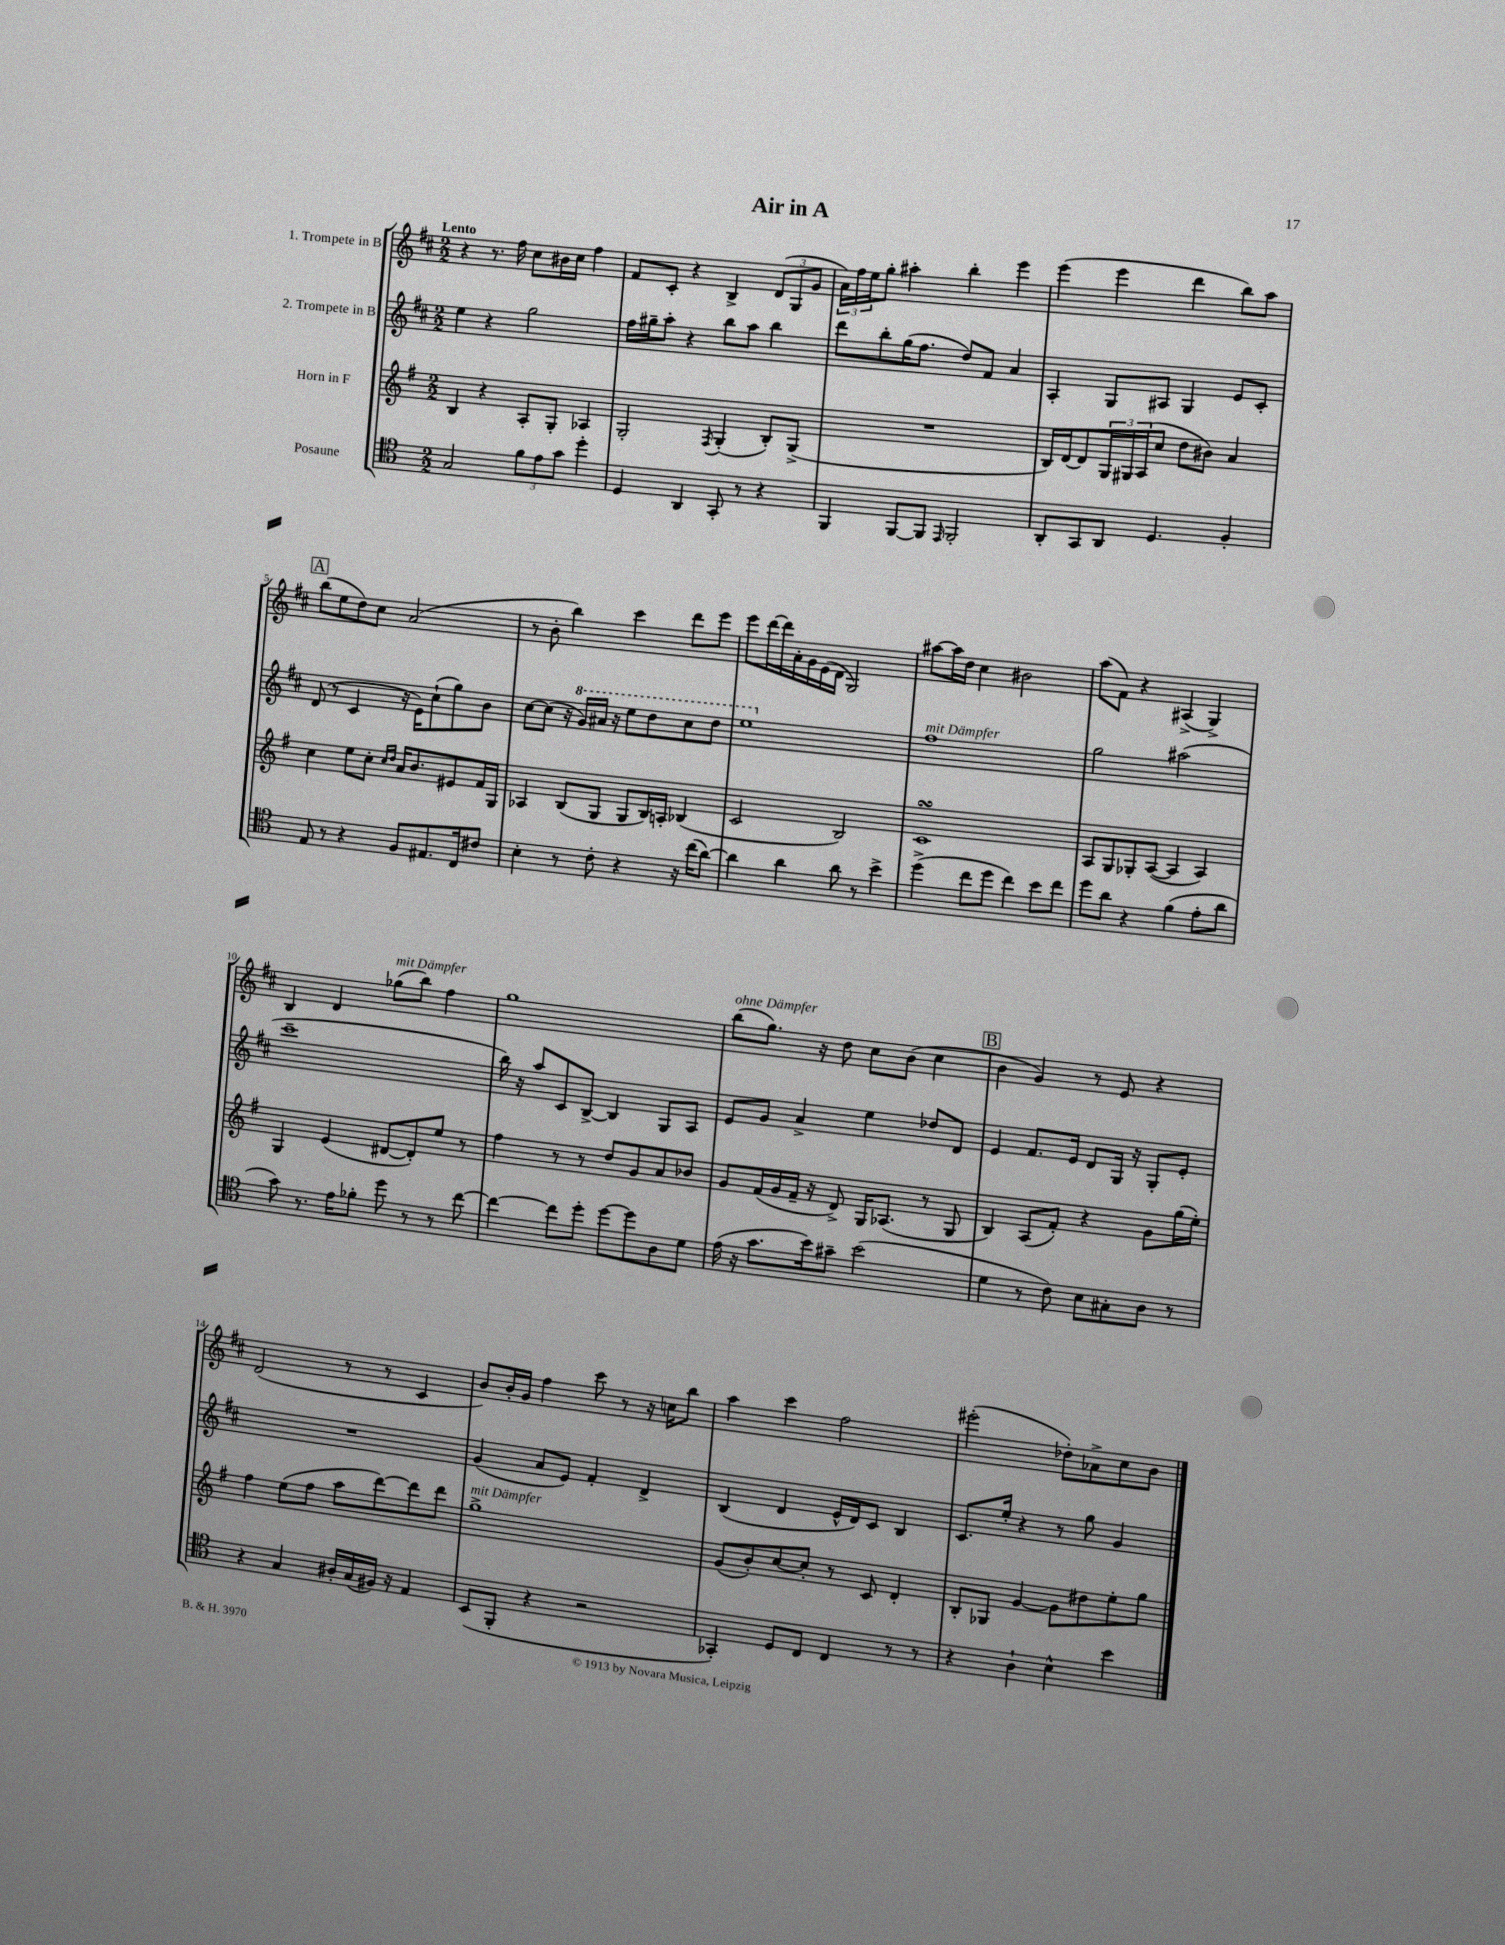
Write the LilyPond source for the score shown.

\header { title = "Air in A" }
<<
\new StaffGroup <<
\new Staff = "s0" \with { instrumentName = "1. Trompete in B" } {
    \clef treble \key d \major \numericTimeSignature \time 2/2 \tempo "Lento"
    r4 r8. fis''16 cis''8 bis'16 cis''16 fis''4 |
    fis'8 cis'8-. r4 b4-> \tuplet 3/2 { d'8( g8 g'8 } |
    \tuplet 3/2 { a'16) fis''16 e''16 } g''8-. ais''4-. b''4-. e'''4 |
    e'''4( e'''4 d'''4 b''8) a''8 |
    \mark \markup { \box "A" } b''8( e''8 d''8) cis''8 a'2( |
    r8 b'8-. b''4) cis'''4 d'''8 e'''8 |
    e'''8 d'''16~ d'''16 a'16-. g'16 e'16( d'16 g2) |
    ais''8~ ais''16 d''16 cis''4 bis'2 |
    a''8( fis'8) r4 ais4->( g4->) |
    b4 d'4 ges''8^\markup { \italic "mit Dämpfer" }( b''8) fis''4 |
    g''1 |
    b''8^\markup { \italic "ohne Dämpfer" }( g''8.) r16 d''8 cis''8 b'8( cis''4 |
    \mark \markup { \box "B" } b'4 g'4) r8 e'8 r4 |
    d'2( r8 r8 cis'4 |
    b'8) b'16-. g'16 fis''4 cis'''8 r8 r16 c''16 b''8 |
    a''4 cis'''4 fis''2 |
    eis'''2-.( des''8-.) aes'8-> cis''8 b'8 \bar "|." |
}
\new Staff = "s1" \with { instrumentName = "2. Trompete in B" } {
    \clef treble \key d \major \numericTimeSignature \time 2/2
    e''4 r4 g''2 |
    fis''16 gis''16-- a''8-. r4 b''8 a''8 b''4 |
    d'''8 b''8-. g''16( fis''8. d''8) fis'8 a'4 |
    a4-. g8 ais8 g4 e'8 cis'8-. |
    \mark \markup { \box "A" } d'8( r8 cis'4 r16 e'16) cis''8-!( g''8) b'8 |
    cis''8~ cis''8( r16 \ottava #1 g''16) ais''16 r16 e'''8 d'''8 cis'''8 d'''8 |
    e'''1 \ottava #0 |
    fis''1^\markup { \italic "mit Dämpfer" } |
    g''2 ais''2( |
    cis'''1-- |
    b''16) r16 a''8 cis'8 b8~-> b4 g8 a8 |
    e'8 g'8 a'4-> e''4 des''8 d'8 |
    \mark \markup { \box "B" } e'4 fis'8. e'16 d'8 g16 r16 g8-. e'8-. |
    R1 |
    g'4( a'8 e'8) fis'4-. d'4-> |
    b4( d'4 e'16-^ d'16) cis'8 b4 |
    cis'8. e''16-. r4 r8 g''8 g'4 \bar "|." |
}
\new Staff = "s2" \with { instrumentName = "Horn in F" } {
    \clef treble \key g \major \numericTimeSignature \time 2/2
    b4 r4 a8-. g8-. aes4 |
    g2-. \acciaccatura { fis8 } g4-.( b8-.) g8->( |
    R1 |
    b16) d'16~ d'8 \tuplet 3/2 { g16 gis16 a16( } c''8 d''8 bis'8) a'4 |
    \mark \markup { \box "A" } c''4 e''8 c''8-. \grace { c''16 d''16 } a'16 b'8. eis'8 fis'16 g16 |
    aes4 b8( g8 g8 b16) a16-. bes4( |
    c'2 b2) |
    c'1\turn |
    a8 g8 ges8-. a8~( a4 a4) |
    g4 e'4( dis'8~ dis'8-.) e''8 r8 |
    fis''4 r8 r8 d''8 g'8 a'8 bes'8 |
    g'8 fis'16( g'16 fis'16-- r16 d'8->) g16 aes8.( r8 g8 |
    \mark \markup { \box "B" } b4) a8( fis'8-.) r4 g'8 g''16( e''16-.) |
    fis''4 e''8( fis''8 a''8 d'''8~) d'''8 d'''8 |
    g''1->^\markup { \italic "mit Dämpfer" } |
    g'8( b'8-.) c''8~ c''8-. r8 c'8 d'4-. |
    b8-. ges8 g'4~ g'8 dis''8 e''8-. g''8 \bar "|." |
}
\new Staff = "s3" \with { instrumentName = "Posaune" } {
    \clef tenor \key c \major \numericTimeSignature \time 2/2
    g2 \tuplet 3/2 { f'8 e'8 g'8 } d''4-. |
    d4 a,4 g,8-. r8 r4 |
    f,4 f,8~ f,8 \grace { e,16 } f,2-. |
    a,8-. g,8 a,8 d4. f4-. |
    \mark \markup { \box "A" } e8 r8 r4 f8 eis8. c16 cis'8 |
    b4-. r8 c'8-. r4 r16 c''16( a'8~) |
    a'4 a'4 a'8 r8 b'4-> |
    d''4->( c''8 d''8 c''4) b'8 c''8 |
    d''8 a'8 r4 f'4( e'8-. a'8 |
    g'8) r8. e'16 fes'8-. d''8 r8 r8 c''8~ |
    c''4~ c''8 d''8-. d''8~ d''8 a8 d'8 |
    e'16( r16 g'8. b'16) gis'8-- b'2( |
    \mark \markup { \box "B" } d'4 r8 c'8) b8 gis8-. a8 r8 |
    r4 g4 ais16-. g16( fis16) r16 e4 |
    b,8( f,8-. r4 r2 |
    ges,4-.) d8 c8 c4 r8 r8 |
    r4 a4-! b4-^ b'4 \bar "|." |
}
>>
>>
